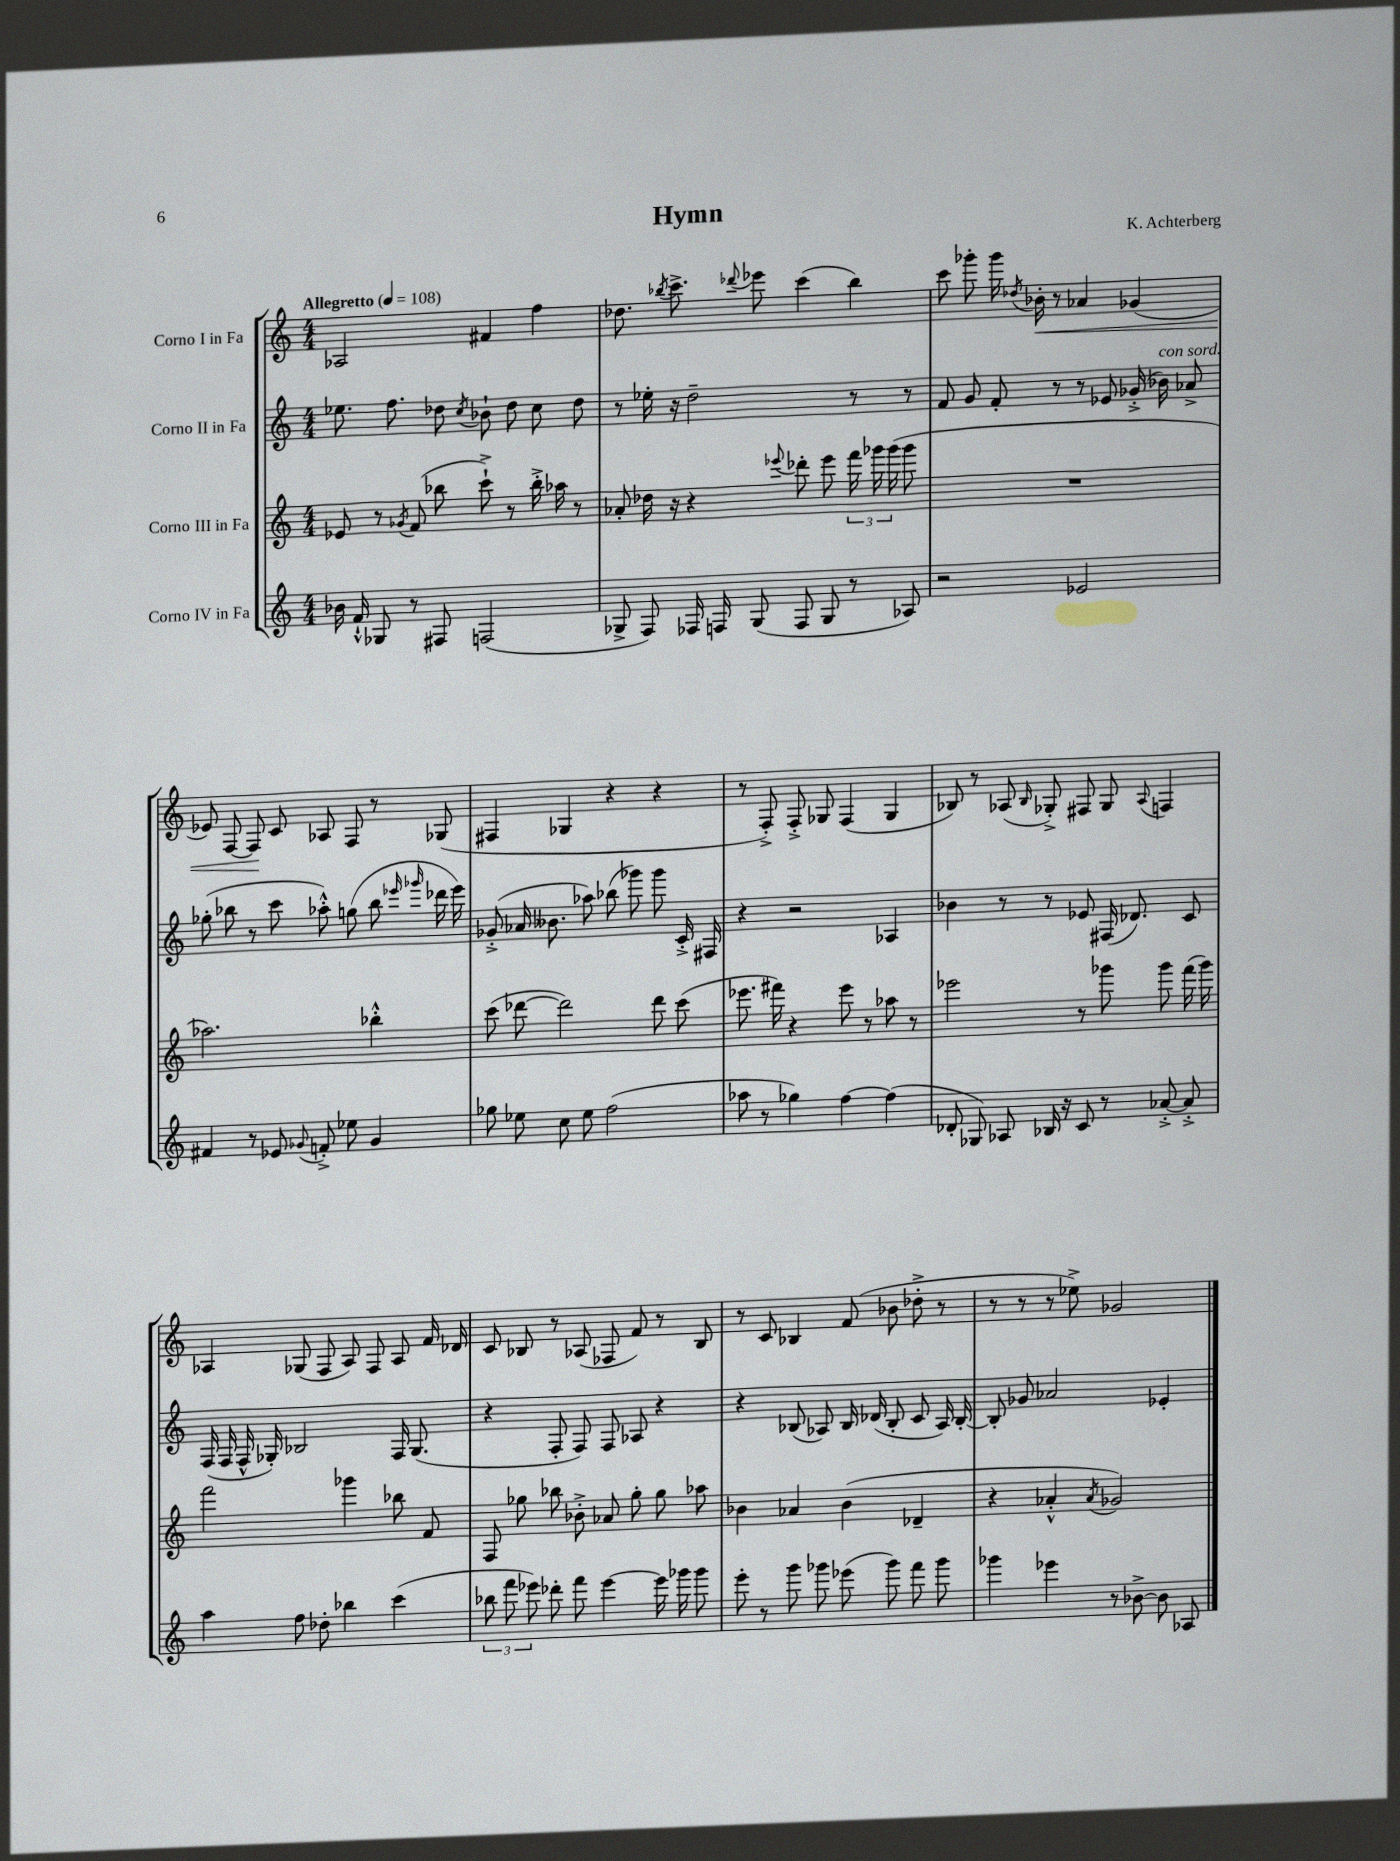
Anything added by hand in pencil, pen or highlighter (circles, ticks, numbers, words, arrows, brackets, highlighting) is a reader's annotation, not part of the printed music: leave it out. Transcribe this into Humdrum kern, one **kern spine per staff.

**kern	**kern	**kern	**kern	**dynam
*part4	*part3	*part2	*part1	*part1
*staff4	*staff3	*staff2	*staff1	*staff1
*I"Corno IV in Fa	*I"Corno III in Fa	*I"Corno II in Fa	*I"Corno I in Fa	*
*clefG2	*clefG2	*clefG2	*clefG2	*
*k[]	*k[]	*k[]	*k[]	*
*M4/4	*M4/4	*M4/4	*M4/4	*
*MM108	*MM108	*MM108	*MM108	*
=1	=1	=1	=1	=1
!	!	!	!LO:TX:a:B:t=Allegretto	!
16b-X\	8e-X/	8.ee-X\	2A-X/	.
16f`^^/	.	.	.	.
8G-X/	8r	.	.	.
.	.	8.ff\	.	.
.	8qg-X/	.	.	.
8r	(8f/	.	.	.
8F#X/	8bb-X\	8dd-X\	.	.
.	.	8qcc/	.	.
(2Fn/	8ccc`^\)	8b-X`\	4f#X/	.
.	8r	8dd-\	.	.
.	16bb-'^\	8cc\	4ff\	.
.	16aa-X\	.	.	.
.	8r	8dd-\	.	.
=2	=2	=2	=2	=2
8G-X^/	8a-X'/	8r	8.dd-X\	.
8F/)	16dd-X\	16ee-X'\	.	.
.	.	.	8qbb-X/	.
.	16r	16r	8.ccc^\	.
16F-X/	4r	2dd~\	.	.
16Fn/	.	.	.	.
.	.	.	8qqddd-X/	.
(8G-/	.	.	8eee-X\	.
.	8qqeee-X/	.	.	.
8F/	8ddd-X'\	.	(4ccc\	.
8G-/	8eee-\	.	.	.
8r	24fff\	8r	4bb-\)	.
.	24ggg-X\	.	.	.
.	(24ggg-\	.	.	.
8A-X/)	8ggg-\	8r	.	.
=3	=3	=3	=3	=3
2r	1r	8f/	8ccc\	.
.	.	8g/	8ggg-X'\	.
.	.	8f'/	16ggg-\	.
.	.	.	8qdd-X/	.
!	!	!	!	!LO:HP:b
.	.	.	16b-X'\	<
.	.	8r	8r	.
2e-X/	.	8r	4a-X/	.
.	.	8e-X/	.	.
.	.	(16g-X'^/	(4g-X/	.
!	!	!LO:TX:a:i:t=con sord.	!	!
.	.	16b-X\)	.	.
.	.	8a-X^/	.	.
!!LO:LB:g=z
=4	=4	=4	=4	=4
4f#X/	2.aa-X\)	(8gg-X'\	8e-X/)	.
.	.	8bb-X\	[8F/	.
8r	.	8r	8F/]	.
8e-X/	.	8ccc\	8c/	[
8qqg-X/	.	.	.	.
8fn'^/	.	8aa-X'^^\)	8A-X/	.
8ee-X\	.	(8ggn\	8F/	.
4g-/	4bb-X'^^\	8bb-\	8r	.
.	.	16qqeee-X/	.	.
.	.	16qqggg-X/	.	.
.	.	16ddd-X\	(8G-X/	.
.	.	16eee-\)	.	.
=5	=5	=5	=5	=5
8gg-X\	(8ccc\	(8g-X'^/	4F#X/	.
8ee-X\	[8ddd-X\	16a-X/	.	.
.	.	8.b--X\	.	.
8cc\	2ddd-\])	.	4G-X/	.
8ee-\	.	8aa-X\)	.	.
(2ff\	.	(8bb-X\	4r	.
.	.	8ggg-X\)	.	.
.	8ddd-\	8ggg-\	4r	.
.	(8ccc\	16c'^/	.	.
.	.	16F#X/	.	.
=6	=6	=6	=6	=6
8aa-X\	8.eee-X\	4r	8r	.
8r	.	.	8F'^/)	.
.	16fff#X\)	.	.	.
4gg-X\)	4r	2r	8F'^/	.
.	.	.	8G-X/	.
[4ff\	8eee-\	.	(4F/	.
.	8r	.	.	.
(4ff\]	8aa-X\	4A-X/	4G-/	.
.	8r	.	.	.
=7	=7	=7	=7	=7
8d-X'/	2eee-X\	4b-X\	8B-X/)	.
8G-X/)	.	.	8r	.
8A-X/	.	8r	(8A-X/	.
.	.	.	16qqB-/	.
16B-X/	.	8r	8G-X'^/)	.
16r	.	.	.	.
8c/	8r	8e-X/	8F#X/	.
8r	8ggg-X\	(16F#X/	8G-/	.
.	.	8.d-X/)	.	.
.	.	.	8qqA-/	.
[8a-X'^/	8ggg-\	.	4Fn/	.
8a-'^/]	(16fff\	8c/	.	.
.	16ggg-\)	.	.	.
!!LO:LB:g=z
=8	=8	=8	=8	=8
4aa\	2fff\	(16F/	4A-X/	.
.	.	16F/	.	.
.	.	16F^^/	.	.
.	.	16G-X'/)	.	.
8ff\	.	2B-X/	(8G-X/	.
8dd-X'\	.	.	8F/	.
4bb-X\	4ggg-X\	.	8A-/)	.
.	.	.	8F/	.
(4ccc\	8bb-X\	16F/	8A-/	.
.	.	(8.G-/	.	.
.	8f/	.	16f/	.
.	.	.	16d-X/	.
=9	=9	=9	=9	=9
12bb-X\	8F/	4r	8c/	.
12fff\	.	.	.	.
.	8gg-X\	.	8B-X/	.
12eee-X\)	.	.	.	.
8ddd-X'\	8bb-X\	8F'/	8r	.
8fff\	8b-X'^\	8F/)	(8A-X/	.
[4eee-\	8a-X/	8F/	8F-X/	.
.	8gg-'\	8A-X/	8f/)	.
16eee-\]	8gg-\	4r	8r	.
16ggg-X\	.	.	.	.
8ggg-\	8aa-X\	.	8B-/	.
=10	=10	=10	=10	=10
8eee'\	4b-X\	4r	8r	.
8r	.	.	8c/	.
8ggg\	4a-X/	(8B-X/	4B-X/	.
8ggg-X\	.	8A-X/)	.	.
(8eee-X\	(4b-\	16B-/	(8f/	.
.	.	(16d-X/	.	.
8ggg-\)	.	8B-'/	8b-X\	.
8fff\	4d-X~/	8c/	8dd-X'^\	.
8ggg-\	.	16A-/)	8r	.
.	.	[16B-'/	.	.
=11	=11	=11	=11	=11
4ggg-X\	4r	8B-'/]	8r	.
.	.	8g-X/	8r	.
4eee-X\	4a-X'^^/	2a-X/	8r	.
.	.	.	8ee-X^\)	.
.	8qa-/	.	.	.
8r	2g-X/)	.	2g-X/	.
[8b-X^\	.	.	.	.
8b-\]	.	4e-X'/	.	.
8A-X/	.	.	.	.
==	==	==	==	==
*-	*-	*-	*-	*-
